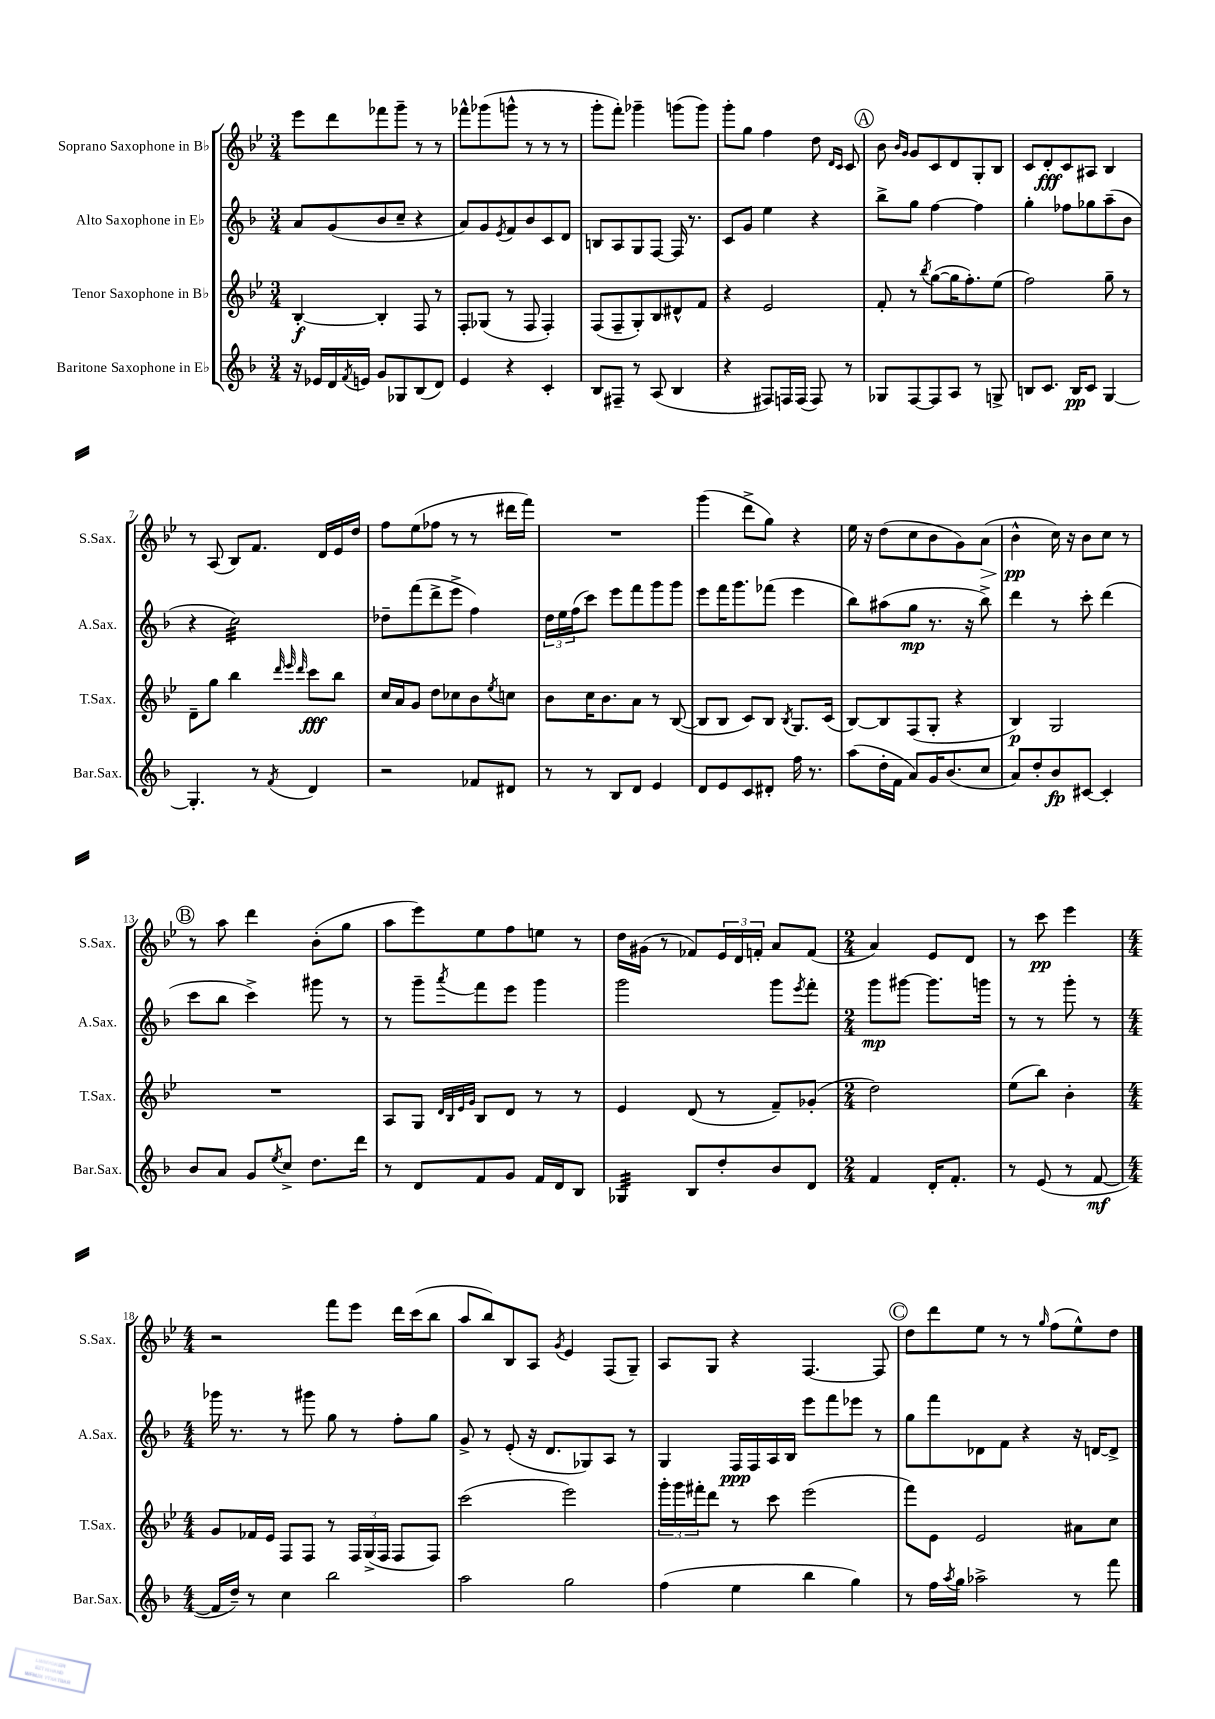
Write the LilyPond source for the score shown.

<<
\new StaffGroup <<
\new Staff = "s0" \with { instrumentName = "Soprano Saxophone in Bb" shortInstrumentName = "S.Sax." } {
    \clef treble \key bes \major \numericTimeSignature \time 3/4
    ees'''8 d'''8 fes'''8 g'''8-- r8 r8 |
    fes'''8-^ ges'''8( g'''8-^ r8 r8 r8 |
    g'''8-. f'''8-.) ges'''4-- g'''8( g'''8) |
    g'''8-. g''8 f''4 d''8 \grace { d'16 c'16 } c'8 |
    \mark \markup { \circle "A" } bes'8 \grace { bes'16 g'16 } g'8 c'8 d'8 g8-. bes8 |
    c'8 d'8-.\fff c'8 ais8 bes4 |
    r8 a8( bes8) f'8. d'16 ees'16 d''16 |
    f''8 ees''8( fes''8 r8 r8 dis'''16 f'''16) |
    R2. |
    g'''4( d'''8-> g''8) r4 |
    ees''16 r16 d''8( c''8 bes'8 g'8) a'8\>( |
    bes'4-^\pp\! c''16) r16 bes'8 c''8 r8 |
    \mark \markup { \circle "B" } r8 a''8 d'''4 bes'8-.( g''8 |
    a''8 ees'''8) ees''8 f''8 e''8 r8 |
    d''16 gis'16( r8 fes'8) \tuplet 3/2 { ees'16 d'16 f'16-. } a'8 f'8( |
    \numericTimeSignature \time 2/4 a'4) ees'8 d'8 |
    r8 c'''8\pp ees'''4 |
    \numericTimeSignature \time 4/4 r2 f'''8 ees'''8 d'''16 c'''16( bes''8 |
    a''8 bes''8) bes8 a8 \acciaccatura { g'8 } ees'4 f8( g8--) |
    a8 g8 r4 f4.~ f8 |
    \mark \markup { \circle "C" } d''8 d'''8 ees''8 r8 r8 \grace { g''16 } f''8( ees''8-^) d''8 \bar "|." |
}
\new Staff = "s1" \with { instrumentName = "Alto Saxophone in Eb" shortInstrumentName = "A.Sax." } {
    \clef treble \key f \major \numericTimeSignature \time 3/4
    a'8 g'8( bes'8 c''8-- r4 |
    a'8) g'8 \acciaccatura { e'8 } f'8 bes'8 c'8 d'8 |
    b8 a8 g8 f8~ f16 r8. |
    c'8 g'8 e''4 r4 |
    \mark \markup { \circle "A" } bes''8-> g''8 f''4~ f''4 |
    g''4-. fes''8 ges''8 a''8--( bes'8 |
    r4 c''2:32) |
    des''8-- f'''8( d'''8-> e'''8-> f''4) |
    \tuplet 3/2 { d''16 e''16 f''16( } c'''8) e'''8 f'''8 g'''8 g'''8 |
    e'''8 f'''16 g'''8. fes'''8( e'''4 |
    bes''8) ais''8( g''8\mp r8. r16 bes''8->) |
    d'''4 r8 c'''8-. d'''4( |
    \mark \markup { \circle "B" } c'''8 bes''8 c'''4->) gis'''8 r8 |
    r8 g'''8-- \acciaccatura { a'''8 } f'''8 e'''8 g'''4 |
    g'''2 g'''8 \acciaccatura { e'''8 } f'''8-. |
    \numericTimeSignature \time 2/4 g'''8\mp gis'''8~ gis'''8. g'''16 |
    r8 r8 g'''8-. r8 |
    \numericTimeSignature \time 4/4 ges'''16 r8. r8 gis'''8 g''8 r8 f''8-. g''8 |
    g'8-> r8 e'8-.( r16 d'8. ges8) a8 r8 |
    g4 f16\ppp f16 a16 bes16 e'''8 f'''8 ees'''8 r8 |
    \mark \markup { \circle "C" } g''8 f'''8 des'8 f'8 r4 r16 d'16~ d'8-> \bar "|." |
}
\new Staff = "s2" \with { instrumentName = "Tenor Saxophone in Bb" shortInstrumentName = "T.Sax." } {
    \clef treble \key bes \major \numericTimeSignature \time 3/4
    bes4~-.\f bes4-. f8 r8 |
    f8-. ges8( r8 f8 f4-.) |
    f8( f8-- g8-.) bes8 dis'8-^ f'8 |
    r4 ees'2 |
    \mark \markup { \circle "A" } f'8-. r8 \acciaccatura { bes''8 } g''8~( g''16 f''8.-.) ees''8( |
    f''2) g''8-- r8 |
    d'8-- g''8 bes''4 \grace { d'''32 ees'''32 d'''32 } c'''8\fff bes''8 |
    c''16 a'16 g'8 d''8 ces''8 bes'8 \acciaccatura { ees''8 } c''8 |
    bes'8 c''16 bes'8. a'8 r8 bes8~( |
    bes8 bes8 c'8) bes8 \acciaccatura { bes8 } g8. c'16( |
    bes8~) bes8 f8( g8-. r4 |
    bes4\p) g2 |
    \mark \markup { \circle "B" } R2. |
    a8 g8 \grace { d'32 bes32 ees'32 g'32 } bes8 d'8 r8 r8 |
    ees'4 d'8( r8 f'8--) ges'8-.( |
    \numericTimeSignature \time 2/4 d''2) |
    ees''8( bes''8) bes'4-. |
    \numericTimeSignature \time 4/4 g'8 fes'16 ees'16 f8 f8 r8 \tuplet 3/2 { f16 g16->( f16 } f8 f8) |
    c'''2( ees'''2) |
    \tuplet 3/2 { g'''16-. g'''16 fis'''16-. } d'''8 r8 c'''8 ees'''2( |
    \mark \markup { \circle "C" } f'''8) ees'8 ees'2 ais'8 c''8 \bar "|." |
}
\new Staff = "s3" \with { instrumentName = "Baritone Saxophone in Eb" shortInstrumentName = "Bar.Sax." } {
    \clef treble \key f \major \numericTimeSignature \time 3/4
    r16 ees'16 d'16 \acciaccatura { f'8 } e'16 g'8 ges8 bes8( d'8) |
    e'4 r4 c'4-. |
    bes8 fis8-- r8 a8( bes4 |
    r4 fis8) f16 f16( f8) r8 |
    \mark \markup { \circle "A" } ges8 f8~ f8 a8 r8 g8-> |
    b8 c'8. b16\pp c'8 g4~ |
    g4.-. r8 \acciaccatura { f'8 } d'4 |
    r2 fes'8 dis'8 |
    r8 r8 bes8 d'8 e'4 |
    d'8 e'8 c'8 dis'8-. f''16 r8. |
    a''8( d''16-. f'16 a'8) g'16 bes'8.( c''8 |
    a'8) d''8-. bes'8\fp cis'8~ cis'4-. |
    \mark \markup { \circle "B" } bes'8 a'8 g'8 \acciaccatura { e''8 } c''8-> d''8. d'''16 |
    r8 d'8 f'8 g'8 f'16 d'16 bes8 |
    ges4:32 bes8 d''8-. bes'8 d'8 |
    \numericTimeSignature \time 2/4 f'4 d'16-. f'8.-. |
    r8 e'8( r8 f'8~\mf |
    \numericTimeSignature \time 4/4 f'16 d''16--) r8 c''4 bes''2 |
    a''2 g''2 |
    f''4( e''4 bes''4 g''4) |
    \mark \markup { \circle "C" } r8 f''16 \acciaccatura { a''8 } g''16 aes''2-> r8 f'''8 \bar "|." |
}
>>
>>
